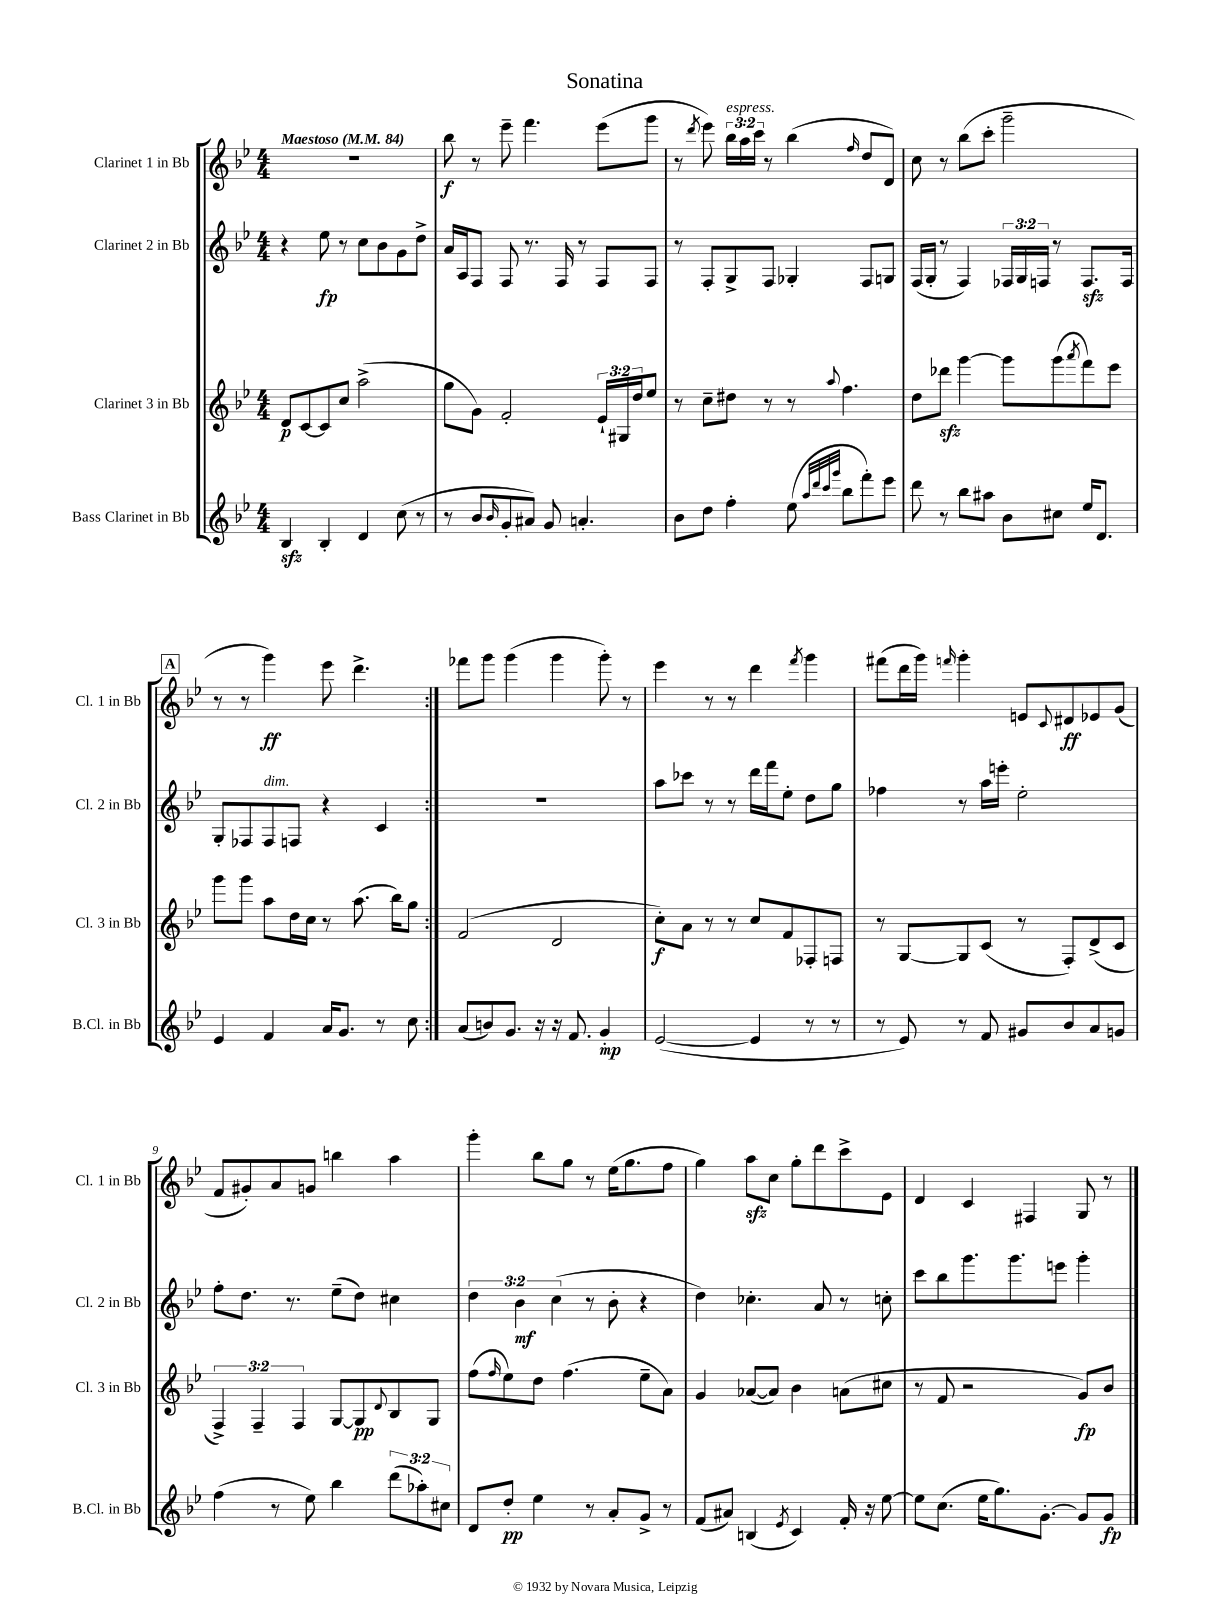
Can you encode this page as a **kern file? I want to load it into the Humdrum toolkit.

**kern	**dynam	**kern	**dynam	**kern	**dynam	**kern	**dynam
*part4	*part4	*part3	*part3	*part2	*part2	*part1	*part1
*staff4	*staff4	*staff3	*staff3	*staff2	*staff2	*staff1	*staff1
*I"Bass Clarinet in Bb	*	*I"Clarinet 3 in Bb	*	*I"Clarinet 2 in Bb	*	*I"Clarinet 1 in Bb	*
*I'B.Cl. in Bb	*	*I'Cl. 3 in Bb	*	*I'Cl. 2 in Bb	*	*I'Cl. 1 in Bb	*
*clefG2	*	*clefG2	*	*clefG2	*	*clefG2	*
*k[b-e-]	*	*k[b-e-]	*	*k[b-e-]	*	*k[b-e-]	*
*M4/4	*	*M4/4	*	*M4/4	*	*M4/4	*
*MM84	*	*MM84	*	*MM84	*	*MM84	*
=1	=1	=1	=1	=1	=1	=1	=1
!	!	!	!	!	!	!LO:TX:a:B:t=Maestoso	!
4B-zz/	.	8d/L	p	4r	.	1r	.
.	.	[8c/	.	.	.	.	.
4B-'/	.	8c/]	.	8ee-\	fp	.	.
.	.	8cc/J	.	8r	.	.	.
4d/	.	(2aa^\	.	8cc\L	.	.	.
.	.	.	.	8b-\	.	.	.
(8cc\	.	.	.	8g\	.	.	.
8r	.	.	.	8dd^\J	.	.	.
=2	=2	=2	=2	=2	=2	=2	=2
8r	.	8gg\L	.	16a/LL	.	8bb-\	f
.	.	.	.	16A/J	.	.	.
8b-/L	.	8g\J)	.	8F/J	.	8r	.
16qqb-/	.	.	.	.	.	.	.
8g'/	.	2f'/	.	8F/	.	8eee-~\	.
8a#X/J)	.	.	.	8.r	.	4.fff\	.
8g/	.	.	.	.	.	.	.
.	.	.	.	16F/	.	.	.
4.an'/	.	.	.	8r	.	.	.
.	.	24e-`/LL	.	8F/L	.	(8eee-\L	.
.	.	24G#X/	.	.	.	.	.
.	.	24dd/J	.	.	.	.	.
.	.	8ee-/J	.	8F/J	.	8ggg\J	.
=3	=3	=3	=3	=3	=3	=3	=3
8b-\L	.	8r	.	8r	.	8r	.
.	.	.	.	.	.	8qddd/	.
8dd\J	.	8cc~\L	.	8F'/L	.	8eee-\)	.
!	!	!	!	!	!	!LO:TX:a:i:t=espress.	!
4ff'\	.	8dd#X\J	.	8G^/	.	24bb-\LL	.
.	.	.	.	.	.	24aa\	.
.	.	.	.	.	.	24ccc\JJ	.
.	.	8r	.	8F/J	.	8r	.
(8ee-\	.	8r	.	4G-X'/	.	(4bb-\	.
32qqaa/LLL	.	.	.	.	.	.	.
32qqddd/	.	.	.	.	.	.	.
32qqccc/	.	.	.	.	.	.	.
32qqggg/JJJ	.	8qqaa/	.	.	.	.	.
8bb-\L	.	4.ff\	.	.	.	.	.
.	.	.	.	.	.	16qqff/	.
8fff'\)	.	.	.	8F/L	.	8dd/L	.
8eee-\J	.	.	.	8Gn/J	.	8d/J)	.
=4	=4	=4	=4	=4	=4	=4	=4
8ddd\	.	8dd\L	.	(16F/LL	.	8cc\	.
.	.	.	.	16G'/JJ	.	.	.
8r	.	8ddd-Xzz\J	.	8r	.	8r	.
8bb-\L	.	[4ggg\	.	4F/)	.	(8bb-\L	.
8aa#X\J	.	.	.	.	.	8ccc'\J	.
8b-\L	.	8ggg\L]	.	24F-X/LL	.	2ggg~\	.
.	.	.	.	24G/	.	.	.
.	.	.	.	24Fn/JJ	.	.	.
8cc#X\J	.	(8ggg\	.	8r	.	.	.
.	.	8qaaa/	.	.	.	.	.
16ee-/KL	.	8fff\)	.	8.Fzz/L	.	.	.
8.d/J	.	.	.	.	.	.	.
.	.	8eee-\J	.	.	.	.	.
.	.	.	.	16F/Jk	.	.	.
!!LO:LB:g=z
!!LO:REH:place=s1:t=A
=5	=5	=5	=5	=5	=5	=5	=5
4e-/	.	8ggg\L	.	8G'/L	.	8r	.
.	.	8ggg\J	.	8F-X/	.	8r	.
!	!	!	!	!LO:TX:a:i:t=dim.	!	!	!
4f/	.	8aa\L	.	8F-/	.	4ggg\)	ff
.	.	16dd\L	.	8Fn/J	.	.	.
.	.	16cc\JJ	.	.	.	.	.
16a/KL	.	8r	.	4r	.	8eee-\	.
8.g/J	.	.	.	.	.	.	.
.	.	(8.aa\	.	.	.	4.ddd^\	.
8r	.	.	.	4c/	.	.	.
.	.	16bb-\KL)	.	.	.	.	.
8cc\	.	8gg\J	.	.	.	.	.
=6:|!	=6:|!	=6:|!	=6:|!	=6:|!	=6:|!	=6:|!	=6:|!
(8a/L	.	(2f/	.	1r	.	8fff-X\L	.
8bn/)	.	.	.	.	.	8ggg\J	.
8.g/J	.	.	.	.	.	(4ggg\	.
16r	.	.	.	.	.	.	.
16r	.	2d/	.	.	.	4ggg\	.
8.f/	.	.	.	.	.	.	.
4g'/	mp	.	.	.	.	8ggg'\)	.
.	.	.	.	.	.	8r	.
=7	=7	=7	=7	=7	=7	=7	=7
([2e-/	.	8cc'\L)	f	8aa\L	.	4eee-\	.
.	.	8a\J	.	8ccc-X\J	.	.	.
.	.	8r	.	8r	.	8r	.
.	.	8r	.	8r	.	8r	.
4e-/]	.	8cc/L	.	16ddd\LL	.	4ddd\	.
.	.	.	.	16fff\J	.	.	.
.	.	8f/	.	8ee-'\J	.	.	.
.	.	.	.	.	.	8qfff/	.
8r	.	8F-X'/	.	8dd\L	.	4ggg\	.
8r	.	8Fn/J	.	8gg\J	.	.	.
=8	=8	=8	=8	=8	=8	=8	=8
8r	.	8r	.	4ff-X\	.	(8fff#X\L	.
8e-/)	.	[8G/L	.	.	.	16ddd\L	.
.	.	.	.	.	.	16ggg\JJ)	.
.	.	.	.	.	.	16qqfffn/	.
8r	.	8G/]	.	8r	.	4ggg'\	.
8f/	.	(8c/J	.	16aa\LL	.	.	.
.	.	.	.	16eeen'\JJ	.	.	.
8g#X/L	.	8r	.	2ee-'\	.	8en/L	.
.	.	.	.	.	.	8qqc/	.
8b-/	.	8F'/L)	.	.	.	8d#X/	ff
8a/	.	(8d^/	.	.	.	8e-X/	.
8gn/J	.	8c/J	.	.	.	(8g/J	.
!!LO:LB:g=z
=9	=9	=9	=9	=9	=9	=9	=9
(4ff\	.	6F^/)	.	8ff'\L	.	8f/L	.
.	.	.	.	8.dd\J	.	8g#X'/)	.
.	.	6F~/	.	.	.	.	.
8r	.	.	.	.	.	8a/	.
.	.	.	.	8.r	.	.	.
.	.	6F/	.	.	.	.	.
8ee-\)	.	.	.	.	.	8gn/J	.
4bb-\	.	[8G/L	.	(8ee-~\L	.	4bbn\	.
.	.	8G/]	pp	8dd\J)	.	.	.
.	.	8qqd/	.	.	.	.	.
(12ddd\L	.	8B-/	.	4cc#X\	.	4aa\	.
12aa-X'\)	.	.	.	.	.	.	.
.	.	8G/J	.	.	.	.	.
12cc#X\J	.	.	.	.	.	.	.
=10	=10	=10	=10	=10	=10	=10	=10
8d/L	.	(8ff\L	.	6dd\	.	4ggg'\	.
.	.	16qqff/	.	.	.	.	.
8dd'/J	pp	8ee-\)	.	.	.	.	.
.	.	.	.	6b-\	mf	.	.
4ee-\	.	8dd\J	.	.	.	8bb-\L	.
.	.	.	.	(6cc\	.	.	.
.	.	(4.ff\	.	.	.	8gg\J	.
8r	.	.	.	8r	.	8r	.
8a'/L	.	.	.	8b-'\	.	(16ee-\KL	.
.	.	.	.	.	.	8.gg\	.
8g^/J	.	8ee-~\L	.	4r	.	.	.
8r	.	8a\J)	.	.	.	8ff\J	.
=11	=11	=11	=11	=11	=11	=11	=11
(8f/L	.	4g/	.	4dd\)	.	4gg\)	.
8a#X/J)	.	.	.	.	.	.	.
(4Bn/	.	([8a-X/L	.	4.cc-X'\	.	8aazz\L	.
.	.	8a-/J])	.	.	.	8cc\J	.
8qe-/	.	.	.	.	.	.	.
4c/)	.	4b-\	.	.	.	8gg'\L	.
.	.	.	.	8a/	.	8ddd\	.
16f'/	.	(8an\L	.	8r	.	8ccc^\	.
16r	.	.	.	.	.	.	.
[8ee-\	.	8cc#X\J	.	8ccn'\	.	8e-\J	.
=12	=12	=12	=12	=12	=12	=12	=12
8ee-\L]	.	8r	.	8ccc\L	.	4d/	.
(8.cc\J	.	8f/	.	8bb-\	.	.	.
.	.	2r	.	8.ggg\	.	4c/	.
16ee-\KL	.	.	.	.	.	.	.
8.gg\)	.	.	.	.	.	.	.
.	.	.	.	8.ggg\	.	.	.
.	.	.	.	.	.	4F#X/	.
[8.g'\J	.	.	.	.	.	.	.
.	.	.	.	8eeen\J	.	.	.
8g/L]	.	8g/L)	fp	4ggg'\	.	8G/	.
8g/J	fp	8b-/J	.	.	.	8r	.
==	==	==	==	==	==	==	==
*-	*-	*-	*-	*-	*-	*-	*-
